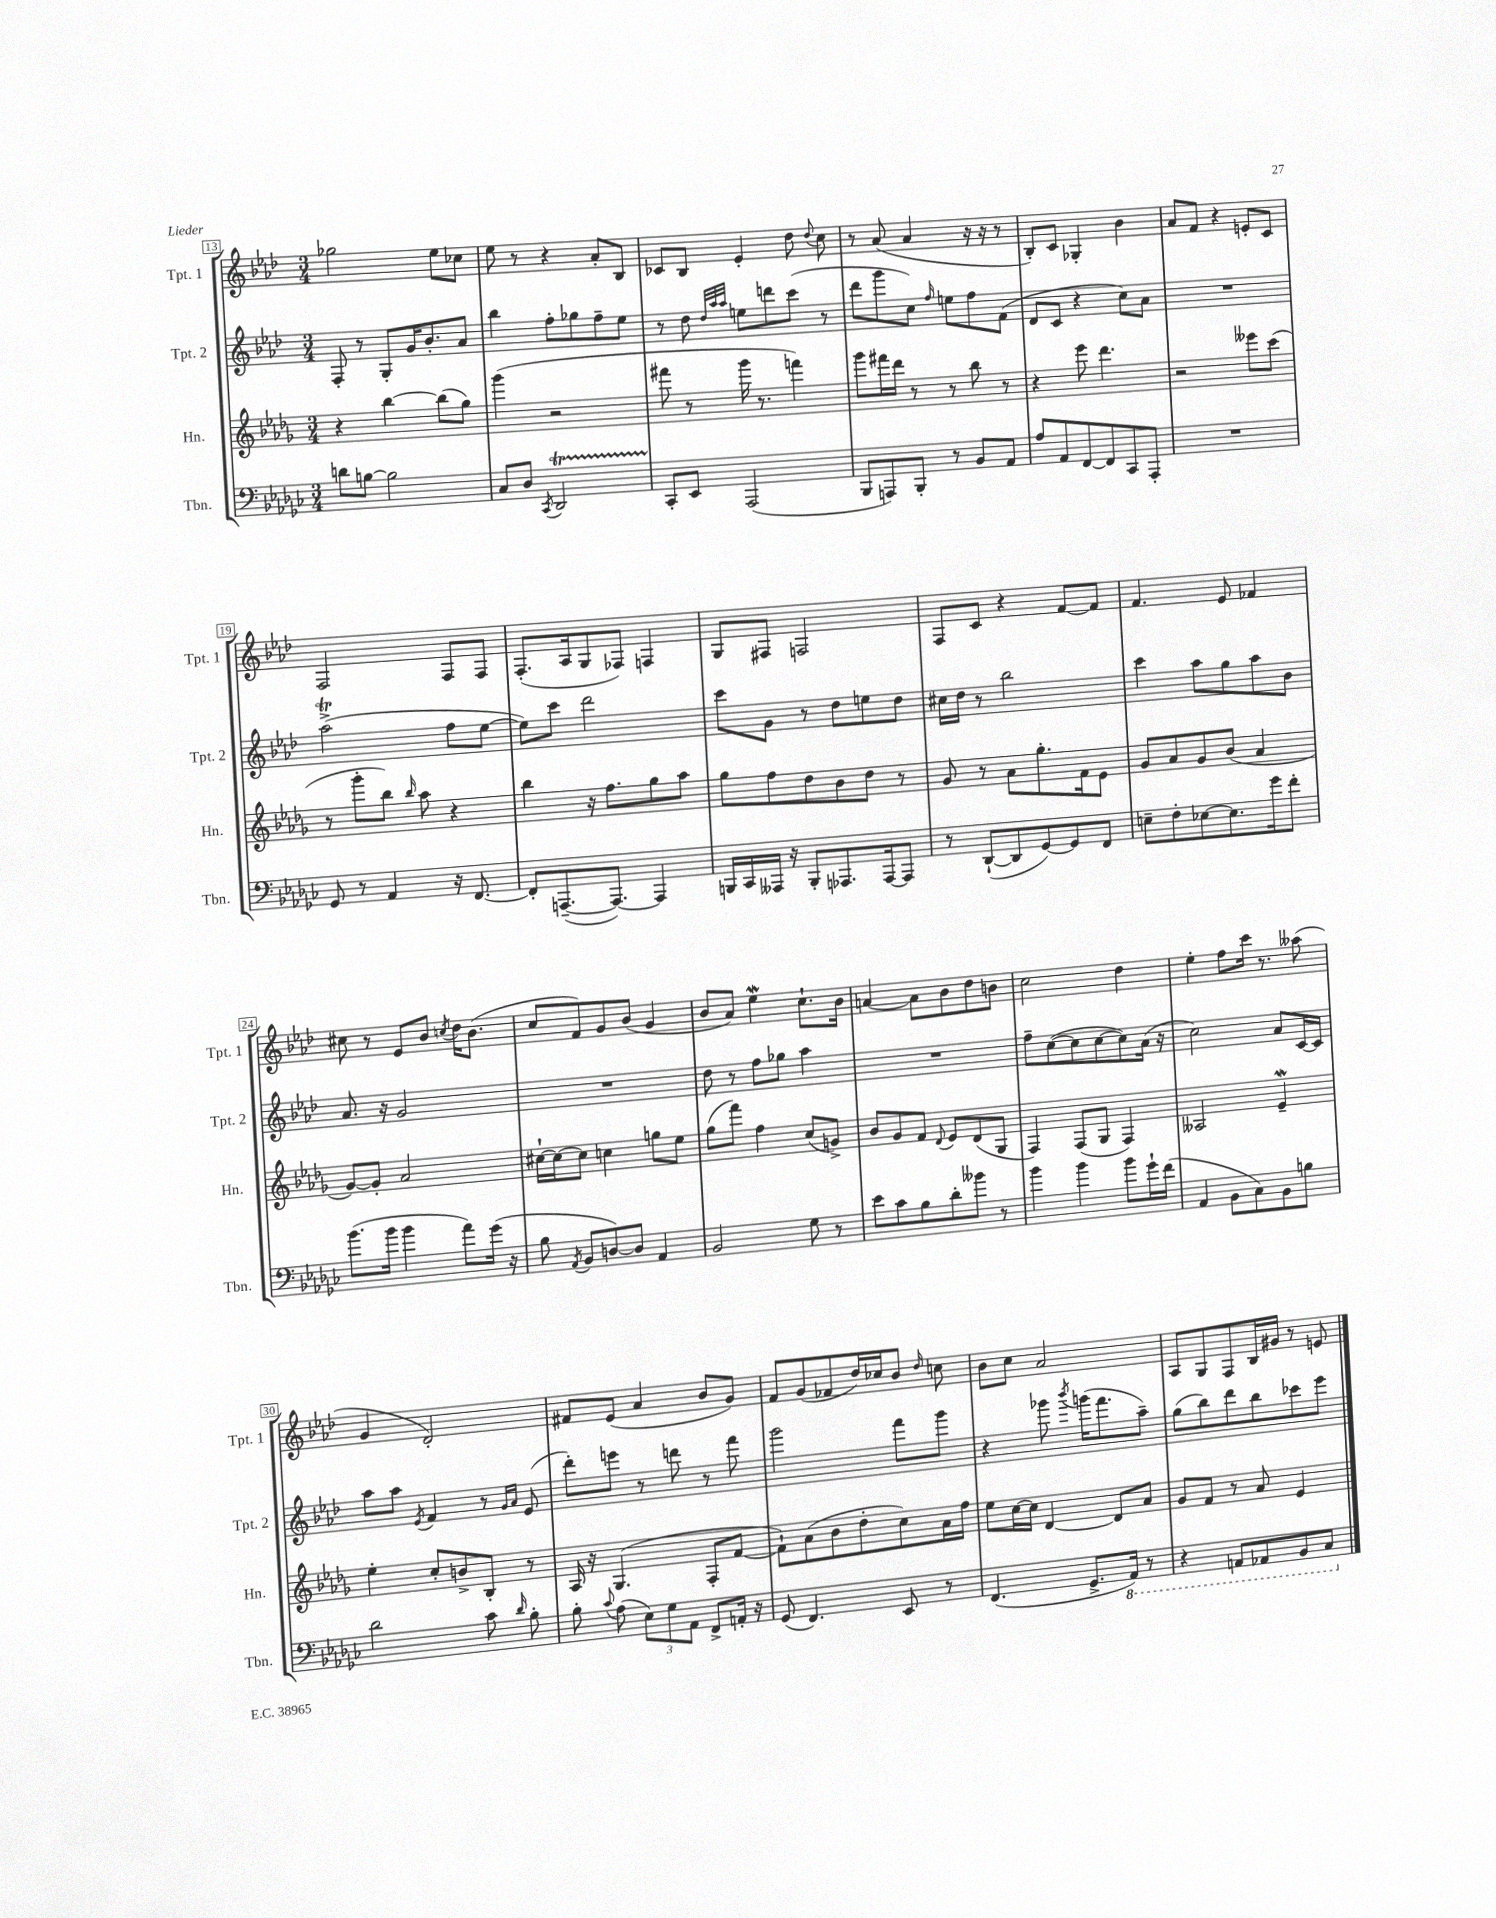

**kern	**kern	**kern	**kern
*staff4	*staff3	*staff2	*staff1
*clefF4	*clefG2	*clefG2	*clefG2
*k[b-e-a-d-g-c-]	*k[b-e-a-d-g-]	*k[b-e-a-d-]	*k[b-e-a-d-]
*M3/4	*M3/4	*M3/4	*M3/4
8d\L	4r	8F'/	2gg-\
[8B\J	.	8r	.
2B\]	[4bb-\	8G'/L	.
.	.	16g/K	.
.	.	8.b-'/	.
.	(8bb-\]L	.	8ee-\L
.	8gg-\J)	8a-/J	8cc-\J
=	=	=	=
8C-/L	(4ggg-\	4bb-\	8ee-\
8D-/J	.	.	8r
8qCC-/	.	.	.
2DD-/	2r	8ff'\L	4r
.	.	8gg-\	.
.	.	8ff~\	8a-'/L
.	.	8ee-\J	8B-/J
=	=	=	=
8CC-'/L	8fff#\	8r	8c-/L
8EE-/J	8r	8dd-\	8B-/J
.	.	32qqdd-/LLL	.
.	.	32qqaa-/	.
.	.	32qqaa-/JJJ	.
(2AAA-/	16ggg-\	8ee\L	4e-'/
.	8.r	.	.
.	.	8ddd\	.
.	4fff\)	(8ccc\J	8dd-\
.	.	.	8qqdd-/
.	.	8r	8cc\
=	=	=	=
8BBB-/L	8ggg-\L	8ddd-\L	8r
8AAA/)	16fff#\L	8ggg\	(8a-/
.	16ddd-\JJ	.	.
8BBB-'/J	8r	8cc\J)	4a-/
.	.	16qqff/	.
8r	8r	8ee\L	.
8BB-/L	8bb-\	8ff\	16r
.	.	.	16r
8AA-/J	8r	(8f\J	8r
=	=	=	=
8A-/L	4r	8d-/L	8B-'/L)
8AA-/	.	8c/J	8c/J
[8FF/	8eee-\	4r	4G-'/
8FF/]	4.ddd-\	.	.
8CC-/	.	8cc\L)	4b-\
8AAA-'/J	.	8a-\J	.
=	=	=	=
2.r	2r	2.r	8a-/L
.	.	.	8f/J
.	.	.	4r
.	8eee--\L	.	8e'/L
.	(8ccc\J	.	8c/J
=	=	=	=
8GG-/	8r	(2aa-^\	2F/
8r	8ggg-'\L	.	.
4AA-/	8bb-\J)	.	.
.	16qqbb-/	.	.
.	8aa-\	.	.
16r	4r	8ff\L	8F/L
[8.FF/	.	.	.
.	.	[8ee-\J	8F/J
=	=	=	=
8FF'/]L	4bb-\	8ee-\]L)	(8.F'/L
([8.AAA~/	.	8ccc\J	.
.	.	.	16A-/k
.	16r	2ddd-\	8G/
8.AAA/_J)	8.ff\L	.	.
.	.	.	8F-/J)
4AAA/]	8gg-\	.	4F/
.	8aa-\J	.	.
=	=	=	=
16BBB/LL	8gg-\L	8ccc\L	8G/L
16CC-/	.	.	.
16AAA--/JJ	8ff\	8g\J	8F#/J
16r	.	.	.
8BBB'/L	8dd-\	8r	2F/
8.AAA-/	8b-\	8dd-\L	.
.	8dd-\J	8ee\	.
[16AAA-/k	.	.	.
8AAA-/]J	8r	8dd-\J	.
=	=	=	=
8r	8g-/	16cc#\LL	8F/L
.	.	16dd-\JJ	.
([8DD-`/L	8r	8r	8c/J
8DD-/]	8a-\L	2bb-\	4r
[8GG-/)	8.gg-'\	.	.
8GG-/]	.	.	[8f/L
.	16f\k	.	.
8FF/J	8e-\J	.	8f/]J
=	=	=	=
8E~\L	8g-/L	4ccc\	4.f/
8F'\	8a-/	.	.
[8E-\	8g-/	8aa-\L	.
8.E-\]	(8b-/J	8gg\	8e-/
.	4a-/	8aa-\	4f-/
16g-\k	.	.	.
8f'\J	.	8b-\J	.
=	=	=	=
(8.b-\L	[8g-/L)	8.a-/	8cc#\
.	8g-'/]J	.	8r
16b-\Jk	.	16r	.
4b-\	2a-/	2g/	8e-/L
.	.	.	8b-/J
.	.	.	8qcc/
8a-\L)	.	.	16dd-\LK
.	.	.	(8.b-\J
(16g-\Jk	.	.	.
16r	.	.	.
=	=	=	=
8B-\	[16cc#`\LL	2.r	8cc/L
.	16cc#\_J	.	.
8qAA-/	.	.	.
8BB-/L	8cc#\]J	.	8f/)
[8D/)	4cc\	.	8g/
8D/]J	.	.	(8b-/J
4AA-/	8gg\L	.	4g/
.	8ee-\J	.	.
=	=	=	=
2BB-/	(8gg-\L	8dd-\	8b-/L
.	8fff\J)	8r	8a-/J)
.	4ff\	8ff\L	4ee-\
.	.	8gg-\J	.
8G-\	(8cc/L	4aa-\	8.cc`\L
8r	8g^/J)	.	.
.	.	.	16b-\Jk
=	=	=	=
8e-\L	8b-/L	2.r	[4a/
8c-\	8g-/	.	.
8B-\	8f/J	.	8a\]L
.	8qqd-/	.	.
8d-'\	8e-/L	.	8b-\
8b--\J	(8d-/	.	8dd-\
8r	8G-/J	.	8b\J
=	=	=	=
4b-\	4F/)	8ff~\L	2cc\
.	.	([8cc\	.
4b-\	(8F/L	8cc\]	.
.	8G-/J	[8cc\	.
8b-\L	4F/)	8cc\])	4dd-\
16g-`\L	.	(16a-\Jk	.
(16f\JJ	.	16r	.
=	=	=	=
4AA-/	2A--/	2cc\)	4ee-'\
8BB-\L	.	.	8ff\L
8C-\)	.	.	16ccc\Jk
.	.	.	8.r
8BB-\	4e-~/	8a-/L	.
8B\J	.	[16c/L	(8aa--\
.	.	16c/]JJ	.
=	=	=	=
2d-\	4ee-'\	8aa-\L	4g/
.	.	8aa-\J	.
.	.	8qe-/	.
.	8cc'/L	4f/	2d-'/)
.	8b^/	.	.
8c-\	8B-'/J	8r	.
.	.	16qqg/LL	.
16qqd-/	.	16qqa-/JJ	.
8B-'\	8r	(8e-/	.
=	=	=	=
8B-'\	16A-/	8ddd-'\L)	8f#/L
.	16r	.	.
8qqc-/	.	.	.
(8A-\	(4.G-/	8eee\J	(8e-/J
12E-\L)	.	8r	4a-/
12G-\	.	.	.
.	.	8ddd\	.
12AA-\J	.	.	.
8FF^/L	8F'/L	8r	8b-/L
16AA'/Jk	[8f/J	8fff\	8g/J)
16r	.	.	.
=	=	=	=
(8GG-/	8f`\]L)	2ggg\	8f/L
4.FF/)	(8a-\	.	(8g/
.	8b-\	.	8f-/
.	8dd-'\	.	16dd-/L)
.	.	.	16cc-/J
8EE-/	8cc\)	8fff\L	8b-/J
.	.	.	16qqdd-/
8r	16a-\L	8ggg\J	8cc\
.	16ff\JJ	.	.
=	=	=	=
(4.FF/	8ee-\L	4r	8b-\L
.	[16cc\L	.	8cc\J
.	16cc\]JJ	.	.
.	[4d-/	8ggg-\	2a-/
.	.	8qbbb-/	.
8.GG-^/L	.	(16ggg\LK	.
.	.	8.fff\	.
.	8d-/]L	.	.
16AAA-/Jk)	.	.	.
8r	8a-/J	8aa-~\J)	.
=	=	=	=
4r	8g-/L	(8gg\L	8A-/L
.	8f/J	8bb-\)	8G/
8AAA/L	8r	8ddd-\	8F/
8AAA-/	8a-/	8bb-\	16B-/L
.	.	.	16g#/JJ
8BBB-/	4e-/	8ccc-\	8r
8CC-/J	.	8eee-\J	8e/
==	==	==	==
*-	*-	*-	*-
